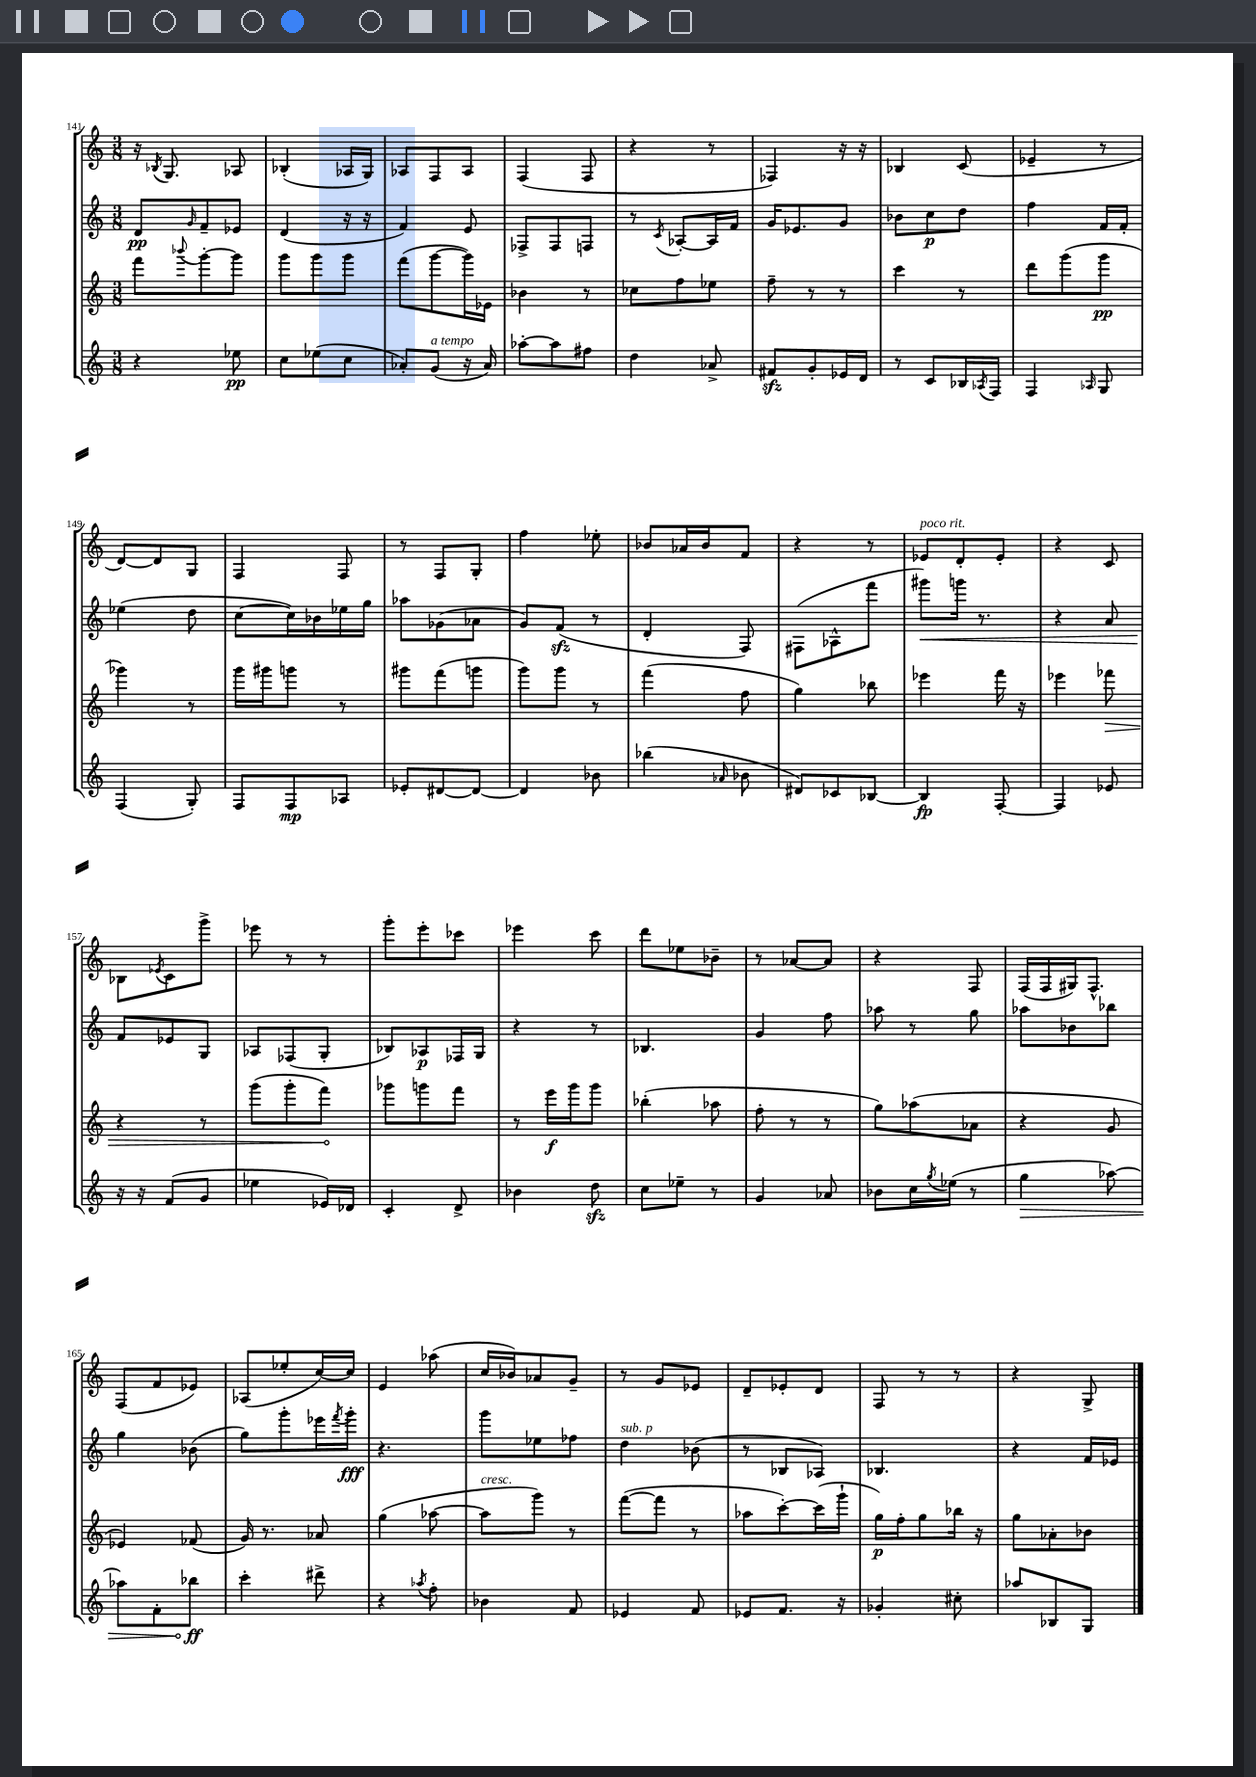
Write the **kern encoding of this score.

**kern	**dynam	**kern	**dynam	**kern	**dynam	**kern
*part4	*part4	*part3	*part3	*part2	*part2	*part1
*staff4	*staff4	*staff3	*staff3	*staff2	*staff2	*staff1
*clefG2	*	*clefG2	*	*clefG2	*	*clefG2
*k[]	*	*k[]	*	*k[]	*	*k[]
*M3/8	*	*M3/8	*	*M3/8	*	*M3/8
=141	=141	=141	=141	=141	=141	=141
4r	.	8fff\L	.	8d/L	pp	16r
.	.	.	.	.	.	8qB-X/
.	.	.	.	.	.	8.G/
.	.	8qqbbb-X/	.	16qqg/	.	.
.	.	[8ggg'\	.	8f~/	.	.
8ee-X\	pp	8ggg\J]	.	8e-X/J	.	8A-X/
=142	=142	=142	=142	=142	=142	=142
8cc\L	.	8ggg\L	.	(4d/	.	(4B-X'/
(8ee-X\	.	8ggg\	.	.	.	.
8cc\J	.	8ggg\J	.	16r	.	16A-X/LL
.	.	.	.	16r	.	16G/JJ)
=143	=143	=143	=143	=143	=143	=143
8a-X'/L)	.	(8fff\L	.	4f/)	.	8A-X/L
!LO:TX:a:i:t=a tempo	!	!	!	!	!	!
(8g/J	.	[8ggg\	.	.	.	8F/
16r	.	16ggg\L])	.	8e/	.	8A-/J
16a-/)	.	16e-X\JJ	.	.	.	.
=144	=144	=144	=144	=144	=144	=144
[8aa-X'\L	.	4b-X\	.	8F-X^/L	.	(4F/
8aa-\]	.	.	.	8F-/	.	.
8ff#X\J	.	8r	.	8Fn/J	.	8F/
=145	=145	=145	=145	=145	=145	=145
4dd\	.	8cc-X\L	.	8r	.	4r
.	.	.	.	8qc/	.	.
.	.	8ff\	.	[8A-X'/L	.	.
8a-X^/	.	8ee-X\J	.	16A-/L]	.	8r
.	.	.	.	16f/JJ	.	.
=146	=146	=146	=146	=146	=146	=146
8f#Xzz/L	.	8ff~\	.	16g/KL	.	4F-X/)
.	.	.	.	8.e-X/	.	.
8g'/	.	8r	.	.	.	.
16e-X/L	.	8r	.	8g/J	.	16r
16d/JJ	.	.	.	.	.	16r
=147	=147	=147	=147	=147	=147	=147
8r	.	4ccc\	.	8b-X\L	.	4B-X/
8c/L	.	.	.	8cc\	p	.
16B-X/L	.	8r	.	8dd\J	.	(8c/
8qA-X/	.	.	.	.	.	.
16F/JJ	.	.	.	.	.	.
=148	=148	=148	=148	=148	=148	=148
4F/	.	8ddd\L	.	4ff\	.	4e-X~/
.	.	(8ggg\	.	.	.	.
16qqA-X/	.	.	.	.	.	.
8G/	.	8ggg\J	pp	16f/LL	.	8r
.	.	.	.	16f'/JJ	.	.
!!LO:LB:g=z
=149	=149	=149	=149	=149	=149	=149
(4F/	.	4ggg-X\)	.	(4ee-X\	.	[8d/L)
.	.	.	.	.	.	8d/]
8G'/)	.	8r	.	8dd\	.	8G/J
=150	=150	=150	=150	=150	=150	=150
8F/L	.	16ggg\LL	.	[8cc\L	.	4F/
.	.	16ggg#X\J	.	.	.	.
8F/	mp	8gggn\J	.	16cc\L])	.	.
.	.	.	.	16b-X\	.	.
8A-X/J	.	8r	.	16ee-X\	.	8F/
.	.	.	.	16gg\JJ	.	.
=151	=151	=151	=151	=151	=151	=151
8e-X'/L	.	8ggg#X\L	.	8aa-X\L	.	8r
[8d#X/	.	(8fff\	.	(8g-X\	.	8F/L
8d#/J_	.	8gggn\J	.	8a-X\J	.	8G'/J
=152	=152	=152	=152	=152	=152	=152
4d#/]	.	8ggg\L)	.	8g/L)	.	4ff\
.	.	8ggg\J	.	(8fzz/J	.	.
8b-X\	.	8r	.	8r	.	8ee-X'\
=153	=153	=153	=153	=153	=153	=153
(4bb-X\	.	(4fff\	.	4d'/	.	8b-X/L
.	.	.	.	.	.	16a-X/L
.	.	.	.	.	.	16b-/J
16qqa-X/	.	.	.	.	.	.
8b-X\	.	8ff\	.	8F/)	.	8f/J
=154	=154	=154	=154	=154	=154	=154
8d#X/L)	.	4gg\)	.	(8F#X\L	.	4r
8c-X/	.	.	.	8A-X^^\	.	.
[8B-X/J	.	8bb-X\	.	8fff\J	.	8r
=155	=155	=155	=155	=155	=155	=155
!	!	!	!	!	!	!LO:TX:a:i:t=poco rit.
!	!	!	!	!	!LO:HP:b	!
4B-/]	fp	4eee-X\	.	8ggg#X\L)	<	8e-X/L
.	.	.	.	16gggn\Jk	.	8d'/
.	.	.	.	8.r	.	.
[8F'/	.	16fff\	.	.	.	8e-'/J
.	.	16r	.	.	.	.
=156	=156	=156	=156	=156	=156	=156
4F/]	.	4eee-X\	.	4r	.	4r
!	!	!	!LO:HP:b	!	!	!
8e-X/	.	8fff-X\	>	8a/	.	8c/
!!LO:LB:g=z
=157	=157	=157	=157	=157	=157	=157
16r	.	4r	.	8f/L	.	8B-X\L
16r	.	.	.	.	.	.
.	.	.	.	.	.	8qe-X/
(8f/L	.	.	.	8e-X/	[	8c\
8g/J	.	8r	.	8G/J	.	8ggg^\J
=158	=158	=158	=158	=158	=158	=158
4ee-X\	.	(8ggg\L	.	8A-X/L	.	8eee-X\
.	.	8ggg'\	.	(8F-X/	.	8r
16e-X/LL)	.	8fff\J)	.	8G'/J	.	8r
16d-X/JJ	.	.	.	.	.	.
.	.	.	]	.	.	.
=159	=159	=159	=159	=159	=159	=159
4c'/	.	8ggg-X\L	.	8B-X/L)	.	8ggg'\L
.	.	8gggn\	.	8A-X/	p	8eee'\
8d^/	.	8fff\J	.	16F-X/L	.	8ccc-X\J
.	.	.	.	16G/JJ	.	.
=160	=160	=160	=160	=160	=160	=160
4b-X\	.	8r	.	4r	.	4eee-X\
.	.	16eee\LL	f	.	.	.
.	.	16ggg\J	.	.	.	.
8ddzz\	.	8ggg\J	.	8r	.	8ccc\
=161	=161	=161	=161	=161	=161	=161
8cc\L	.	(4bb-X'\	.	4.B-X/	.	8ddd\L
8ee-X~\J	.	.	.	.	.	8ee-X\
8r	.	8aa-X\	.	.	.	8b-X~\J
=162	=162	=162	=162	=162	=162	=162
4g/	.	8ff'\	.	4g/	.	8r
.	.	8r	.	.	.	[8a-X/L
8a-X/	.	8r	.	8ff\	.	8a-/J]
=163	=163	=163	=163	=163	=163	=163
8b-X\L	.	8gg\L)	.	8aa-X\	.	4r
16cc\L	.	(8aa-X\	.	8r	.	.
8qgg/	.	.	.	.	.	.
(16ee-X\JJ	.	.	.	.	.	.
8r	.	8a-X\J	.	8gg\	.	8F/
=164	=164	=164	=164	=164	=164	=164
!	!LO:HP:b	!	!	!	!	!
4gg\	>	4r	.	8aa-X\L	.	(16F/LL
.	.	.	.	.	.	16F/
.	.	.	.	8b-X\	.	16G#X/J)
.	.	.	.	.	.	8.F^^/J
[8aa-X\)	.	8g/	.	8bb-X\J	.	.
!!LO:LB:g=z
=165	=165	=165	=165	=165	=165	=165
8aa-X\L]	.	4e-X/)	.	4gg\	.	(8F/L
8f'\	.	.	.	.	.	8f/
8bb-X\J	ff	(8f-X/	.	(8b-X\	.	8e-X/J)
.	]	.	.	.	.	.
=166	=166	=166	=166	=166	=166	=166
4ccc'\	.	16g/)	.	8gg\L)	.	(8A-X/L
.	.	8.r	.	.	.	.
.	.	.	.	8ggg'\	.	8ee-X'/
8ddd#X^\	.	8a-X/	.	16eee-X\L	.	[16cc/L)
.	.	.	.	8qfff/	.	.
.	.	.	.	16ggg'\JJ	fff	16cc/JJ]
=167	=167	=167	=167	=167	=167	=167
4r	.	(4gg\	.	4.r	.	4e/
8qaa-X/	.	.	.	.	.	.
8ff'\	.	[8aa-X\	.	.	.	(8aa-X\
=168	=168	=168	=168	=168	=168	=168
!	!	!LO:TX:a:i:t=cresc.	!	!	!	!
4b-X\	.	8aa-\L]	.	8ggg\L	.	16cc/LL
.	.	.	.	.	.	16b-X/J)
.	.	8ggg\J)	.	8ee-X\	.	8a-X/
8f/	.	8r	.	8ff-X\J	.	8g~/J
=169	=169	=169	=169	=169	=169	=169
!	!	!	!	!LO:TX:a:i:t=sub. p	!	!
4e-X/	.	([8fff\L	.	4dd\	.	8r
.	.	8fff\J]	.	.	.	8g/L
8f/	.	8r	.	(8b-X\	.	8e-X/J
=170	=170	=170	=170	=170	=170	=170
8e-X/L	.	8aa-X\L	.	8r	.	8d~/L
8.f/J	.	[8ccc'\)	.	8B-X/L	.	8e-X'/
.	.	(16ccc\L]	.	8A-X/J)	.	8d/J
16r	.	16ggg`\JJ	.	.	.	.
=171	=171	=171	=171	=171	=171	=171
4g-X'/	.	16gg\LL)	p	4.B-X/	.	8F/
.	.	16ff'\J	.	.	.	.
.	.	8gg\	.	.	.	8r
8cc#X'\	.	16bb-X\Jk	.	.	.	8r
.	.	16r	.	.	.	.
=172	=172	=172	=172	=172	=172	=172
8aa-X/L	.	8gg\L	.	4r	.	4r
8B-X/	.	8a-X'\	.	.	.	.
8G/J	.	8b-X\J	.	16f/LL	.	8G^/
.	.	.	.	16e-X/JJ	.	.
==	==	==	==	==	==	==
*-	*-	*-	*-	*-	*-	*-
